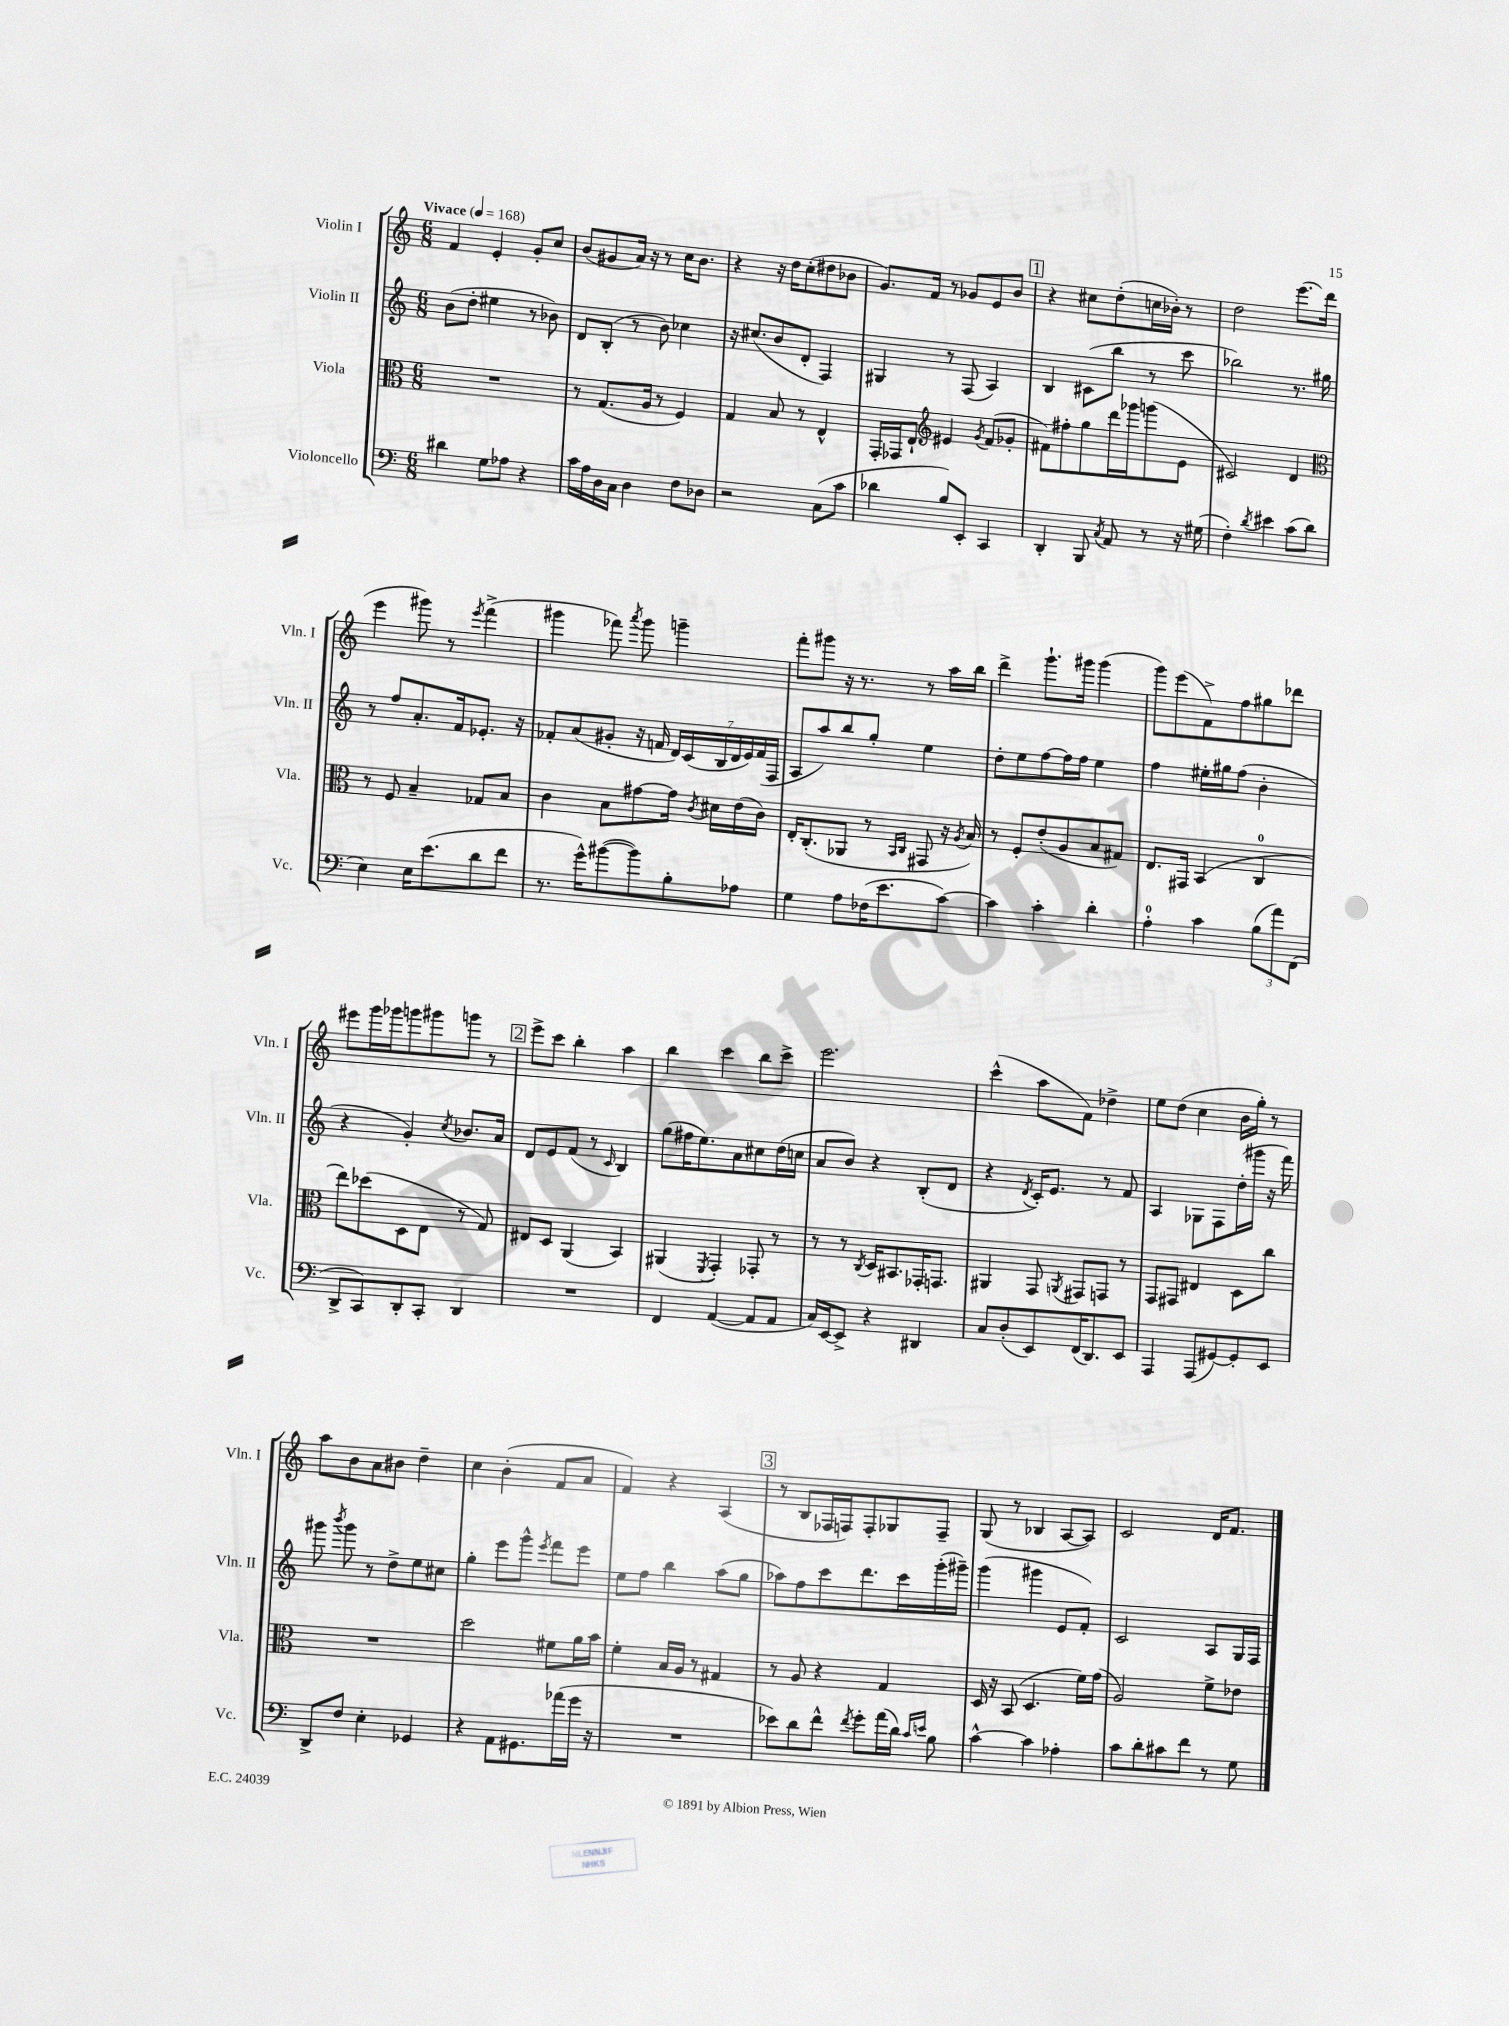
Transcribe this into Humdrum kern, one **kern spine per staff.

**kern	**kern	**kern	**kern
*staff4	*staff3	*staff2	*staff1
*clefF4	*clefC3	*clefG2	*clefG2
*k[]	*k[]	*k[]	*k[]
*M6/8	*M6/8	*M6/8	*M6/8
*MM168	*MM168	*MM168	*MM168
4d#	2.r	(8b	4f
.	.	8dd'	.
8G	.	4ee#	4e'
8A-	.	.	.
4r	.	8r	8g'
.	.	8b-)	8cc
=	=	=	=
16c	8r	8d	(8b
16A	.	.	.
16D	(8.G	(8B'	8g#
16C	.	.	.
4D	.	8r	16a)
.	16A	.	16r
.	8r	8b)	8r
8F	4F)	4cc-	16cc
.	.	.	8.b
8D-	.	.	.
=	=	=	=
2r	4G	16r	4r
.	.	(8.cc#	.
.	8B	8b	16r
.	.	.	16dd
.	8r	8d'	(8cc'
(8C	4E^^	4F)	8dd#
8c	.	.	8b-
=	=	=	=
4d-	16GG'	4G#	8.g)
.	16GG-	.	.
.	8E`	.	.
.	.	.	16f
*	*clefG2	*	*
8B)	4e#	8r	8r
8EE'	.	(8F	8g-
.	8qg	.	.
4CC	(8f	4A)	8e
.	8g-'	.	8b
=	=	=	=
4DD'	8f#)	4B	4r
.	8ff#'	.	.
8BBB	8gg	(8c#	8cc#
8qC	.	.	.
8AA	16ddd	8bb	(8dd'
.	16ggg-	.	.
8r	(8ggg	8r	16cc
.	.	.	16b-')
16r	8e	8ccc	8r
(16G#	.	.	.
=	=	=	=
4F')	2c#)	2bb-)	2dd
8qd	.	.	.
4e#	.	.	.
(8c	4d	8.r	(8.eee
8d	.	.	.
.	.	16gg#	16ddd
=	=	=	=
*	*clefC3	*	*
4E)	8r	8r	4eee
.	8F	8ff	.
16E	4B~	8.a'	8ggg#)
(8.e	.	.	.
.	.	.	8r
.	.	16f	.
.	.	.	8qeee
8d	8G-	8.e-'	(4fff^
8f	8B	.	.
.	.	16r	.
=	=	=	=
8.r	4c	8f-'	4ggg#
.	.	(8a	.
16g^^)	.	.	.
([8b#	8B	8g#'	8fff-)
.	.	.	8qaaa
8b#])	[8g#	16r	8ggg#
.	.	16f	.
8B'	16g#]	28d)	4ggg~
.	.	(28c	.
.	8qc	.	.
.	16d#	.	.
.	.	28B	.
.	.	28d	.
8A-	(16e	.	.
.	.	28e)	.
.	.	(28f	.
.	16c)	.	.
.	.	28F	.
=	=	=	=
4G	16E'	8A	8fff'
.	(8.C'	.	.
.	.	8aa)	8ggg#
8A	8AA-	8bb	16r
.	.	.	8.r
(16F-	8r	8gg'	.
8.e	.	.	.
.	16qqBB	.	.
.	16qqC	.	.
.	8GG#	4ee	8r
[8c)	16r	.	16aa
.	8qA	.	.
.	16B)	.	16bb
=	=	=	=
4c]	8r	8dd'	4ddd^
.	8F'	8ee	.
4c'	(8e'	[8ff	8.ggg`
.	8A	16ff]	.
.	.	16ff	16ggg#
4d'	8B	4ee	(4ggg#
.	8G#)	.	.
=	=	=	=
4A'	8.E	4ff	8ggg)
.	.	.	(8eee
.	16GG#	.	.
4c	(4BB	16ee#'	8f^)
.	.	16gg#	.
.	.	(8ff	8ff
(12B	4C	4b'	8gg#
12a)	.	.	.
.	.	.	8ddd-
(12FF	.	.	.
=	=	=	=
8DD^	8ee)	4r	8eee#
8CC)	(8dd-	.	16ggg
.	.	.	16ggg-
8DD'	8D	4g')	8ggg
8CC'	8E	.	8ggg#
.	.	8qcc	.
4DD	8r	8.b-	8ggg
.	8G)	.	8r
.	.	16a	.
=	=	=	=
2.r	8E#	8d	8eee^
.	8D	8e	8ccc
.	(4AA	(8f	4bb'
.	.	8r	.
.	.	16qqc	.
.	4BB)	4B)	4aa
=	=	=	=
4FF	(4AA#	(8gg	4bb
.	.	16ff#	.
.	.	8.ee)	.
.	8qFF	.	.
([4AA	4GG')	.	4ccc
.	.	8a	.
8AA]	8GG-'	8cc#	8bb
8AA	8r	(16dd	8ccc^
.	.	16cc	.
=	=	=	=
16C)	8r	8a	2.eee
[16EE	.	.	.
8EE^]	8r	8b)	.
.	8qC	.	.
4r	16D	4r	.
.	8.BB#	.	.
4DD#	16GG-'	(8B'	.
.	8.GG	.	.
.	.	8d	.
=	=	=	=
8C	4AA#	4r	(4ccc^^
(8D'	.	.	.
.	.	8qd	.
8EE)	8GG	16c')	8aa
.	.	8.e	.
.	8qAA	.	.
(16FF	8GG#	.	8f)
8.DD)	.	.	.
.	8GG	8r	4dd-^
8EE	8r	8f	.
=	=	=	=
4AAA	8GG	4A	8ee
.	8GG#	.	(8dd
(8AAA	4E#	8G-	4cc
[8GG#)	.	8F	.
8GG#']	8D	(16dd'	16b
.	.	16ggg#	16gg')
8EE	8cc	16r	8r
.	.	16fff)	.
=	=	=	=
8DD^	2.r	8ggg#	8aa
.	.	8qbbb	.
8F	.	8ggg#	8b
4E'	.	8r	8a
.	.	8dd^	8b#
4GG-	.	8ee	4dd~
.	.	8cc#	.
=	=	=	=
4r	2dd	4gg'	4cc
8AA	.	8eee	(4b'
8.GG#	.	8ggg^^	.
.	.	8qeee	.
.	8f#	8fff	8f
(16a-	.	.	.
16g	16a	8eee	8a
16r	16b	.	.
=	=	=	=
2.r	4f'	8ee	4f)
.	.	8ff	.
.	16B	4bb	4r
.	16A	.	.
.	8r	.	.
.	4G#	(8aa	(4A
.	.	8gg	.
=	=	=	=
8e-)	8r	8aa-)	8r
8d	8A	8ff	8B
8f^^	4r	8ccc	16F-
.	.	.	16F)
8qf	.	.	.
8g'	.	8.ddd	8F'
(16a	4G	.	8G-
16d)	.	16ccc	.
16qqc	.	.	.
16qqe	.	.	.
8B	.	(16ggg'	8F~
.	.	16ggg#~)	.
=	=	=	=
[4c^^	16D	(4ggg	(8G
.	16r	.	.
.	(8BB	.	8r
4c]	4.D	4ggg#	4B-
4A-'	.	8e	[8A
.	16f)	8f')	8A])
.	(16g	.	.
=	=	=	=
8c	2A)	2c	2c
8d'	.	.	.
8c#	.	.	.
8f	.	.	.
8r	8f^	8A	16d
.	.	.	8.f
8G	8e-	16G	.
.	.	16F	.
==	==	==	==
*-	*-	*-	*-
